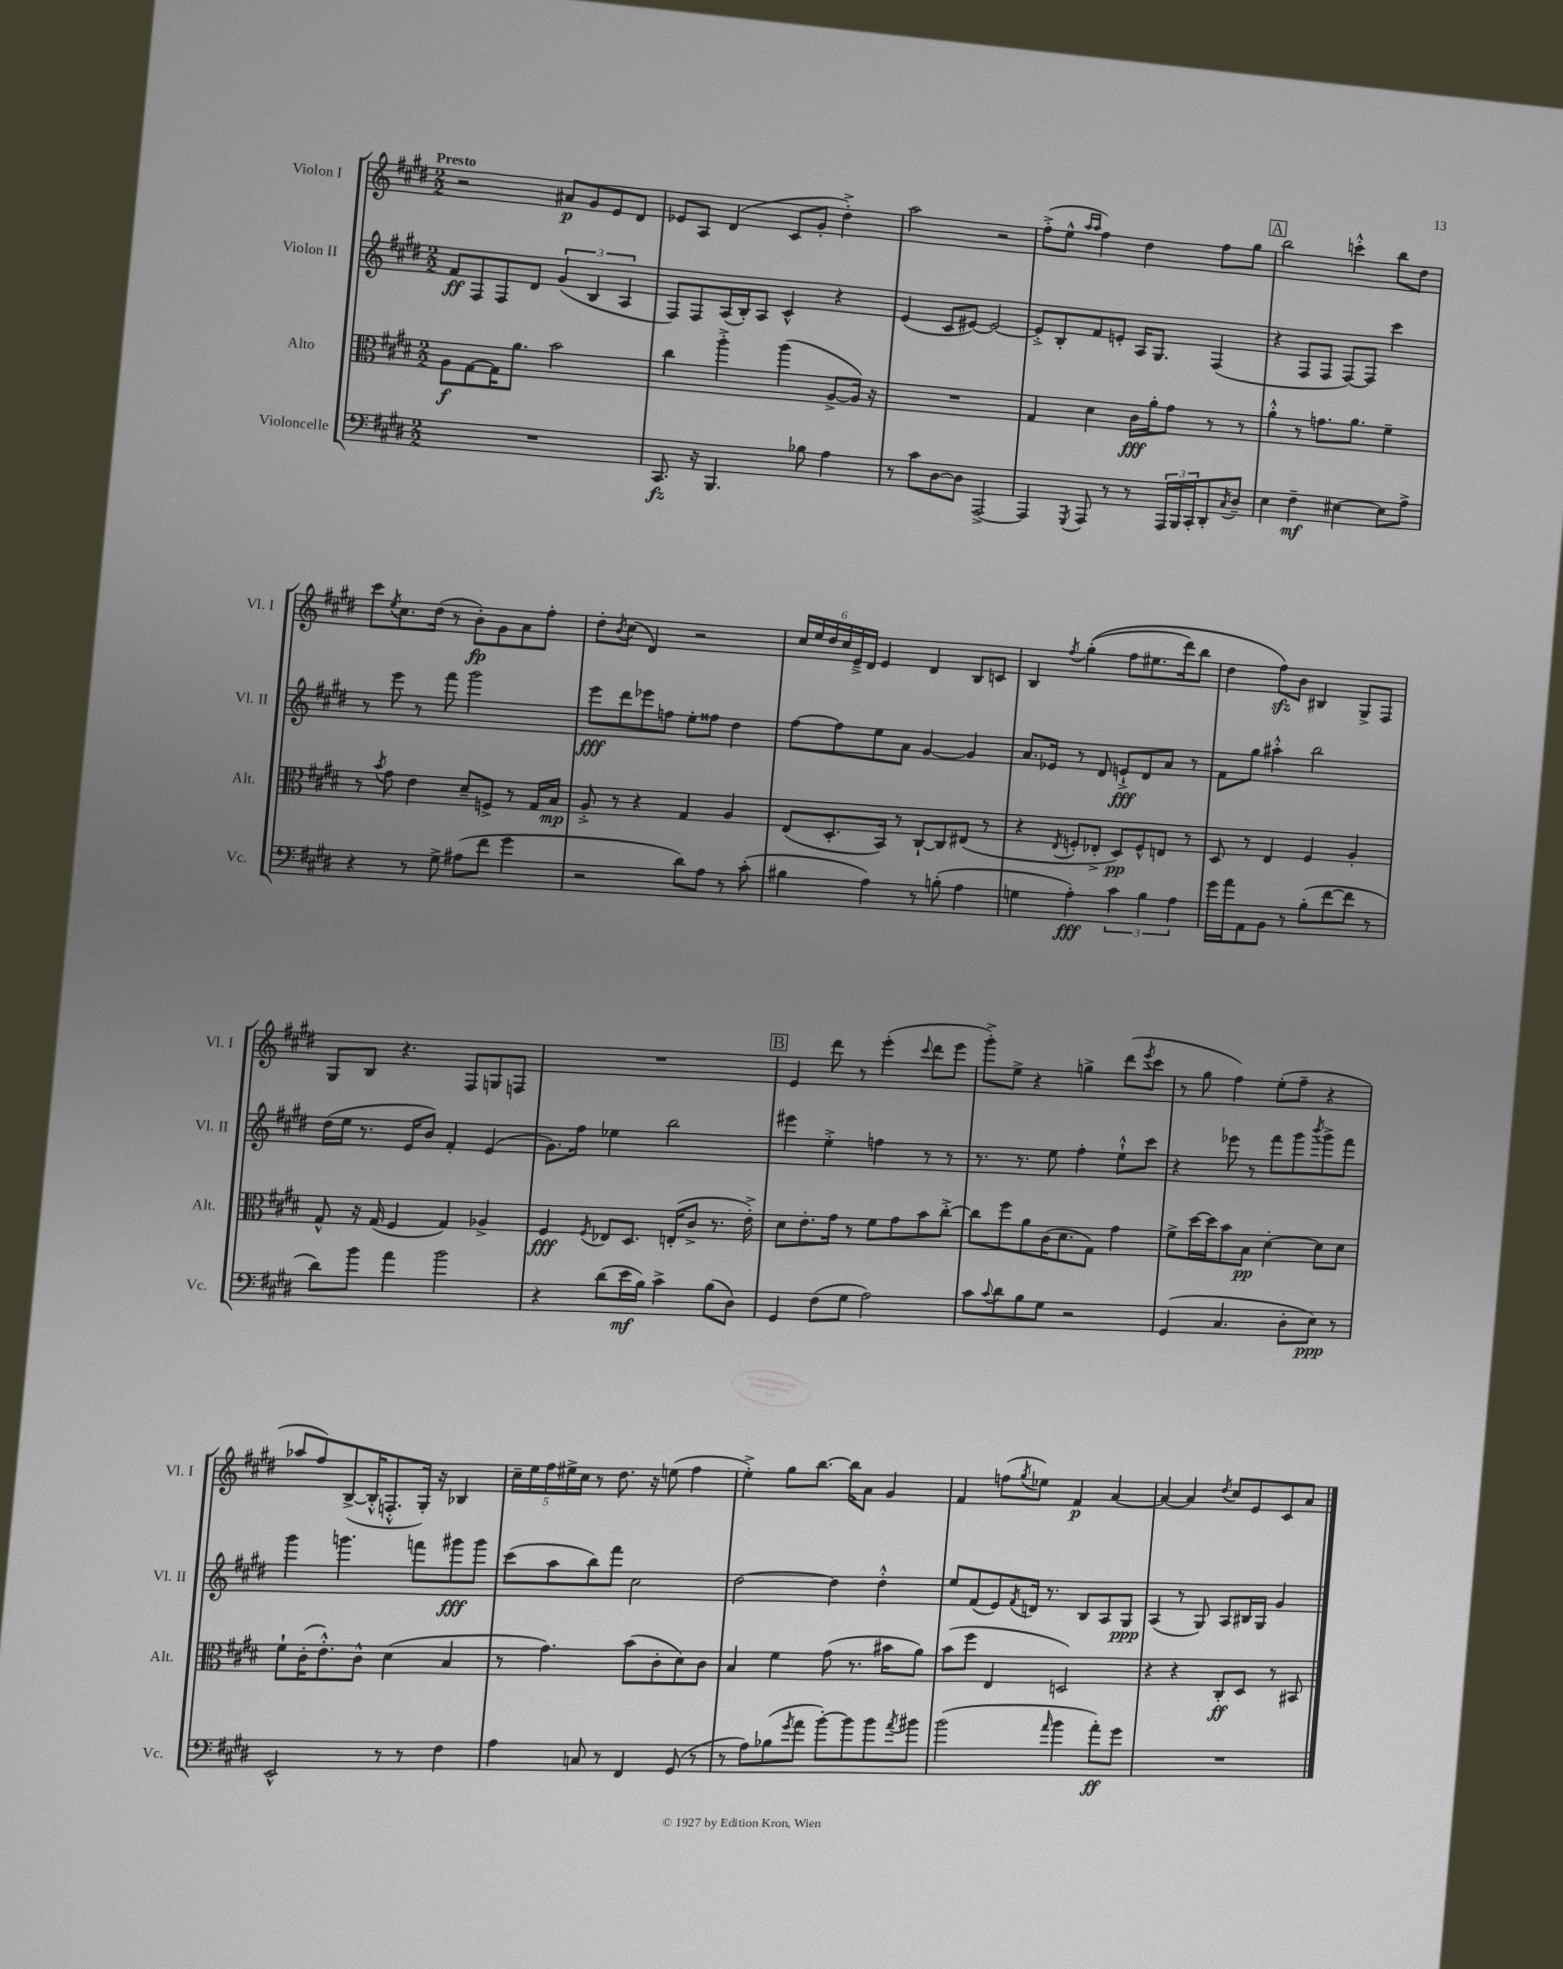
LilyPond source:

<<
\new StaffGroup <<
\new Staff = "s0" \with { instrumentName = "Violon I" shortInstrumentName = "Vl. I" } {
    \clef treble \key e \major \numericTimeSignature \time 2/2 \tempo "Presto"
    r2 ais'8\p gis'8 e'8 dis'8 |
    ees'8 a8 dis'4( cis'8 gis'8-. dis''4-.->) |
    a''2 r2 |
    fis''8-.->( e''8-^ \grace { a''16 a''16 } fis''4) dis''4 fis''8 gis''8 |
    \mark \markup { \box "A" } b''2 c'''4-.-^ b''8 dis''8 |
    cis'''8 \acciaccatura { e''8 } cis''8. dis''16( r8 b'8-.\fp) gis'8 a'8 fis''8-. |
    dis''8-. \acciaccatura { b'8 } cis''8( dis'4) r2 |
    \tuplet 6/4 { cis''16 e''16 dis''16 cis''16 e'16---> dis'16 } e'4 dis'4 b8 c'8 |
    b4 \acciaccatura { fis''8 } gis''4-.(\( fis''8 eis''8. dis'''16) b''8 |
    dis''4 fis''8\sfz\) b'8 bis4 gis8-> fis8 |
    gis8 b8 r4. fis8 g8 f8 |
    R1 |
    \mark \markup { \box "B" } e'4 dis'''8 r8 e'''4-.( \appoggiatura { cis'''8 } dis'''8 e'''8 |
    gis'''8-.->) e''8-> r4 g''4-> dis'''8( \acciaccatura { e'''8 } cis'''8 |
    r8 gis''8 fis''4) e''8-.( fis''8-- r4 |
    aes''8 fis''8) b8~->( b16-.-^ f8.-.-^ gis16-.) r16 bes4 |
    \tuplet 5/4 { cis''16-- e''16 fis''16 eis''16-> cis''16 } r8 dis''8. r16 e''8( fis''4 |
    e''4-.->) gis''8 b''8.~ b''16 a'8 gis'4 |
    fis'4 f''8( \acciaccatura { gis''8 } ees''8) fis'4\p a'4~ |
    a'4~ a'4 \acciaccatura { dis''8 } cis''8 e'8 cis'8 a'8 \bar "|." |
}
\new Staff = "s1" \with { instrumentName = "Violon II" shortInstrumentName = "Vl. II" } {
    \clef treble \key e \major \numericTimeSignature \time 2/2
    fis'8\ff fis8 fis8 dis'8 \tuplet 3/2 { gis'4( b4 a4 } |
    fis8) fis8 a16( b16-.) a8 cis'4-^ r4 |
    e'4( cis'8 eis'8~) eis'2~ |
    eis'8-.-> b8-. fis'8 e'8-. a16 gis8. fis4( |
    \mark \markup { \box "A" } r4 fis8 fis8 fis8~) fis8 cis'''4 |
    r8 e'''8 r8 fis'''8 gis'''2 |
    e'''8\fff dis'''8 ees'''8 f''8 e''8-. fisis''8 dis''4 |
    fis''8~ fis''8 e''8 a'8 gis'4~ gis'4 |
    a'8. ees'16 r8 dis'8 e'8-!->\fff dis'8 a'8 r8 |
    fis'8 gis''8 ais''4-.-^ b''2 |
    dis''16( e''16 r8. e'16 b'8) fis'4-. e'4( |
    gis'8.) fis''16 ees''4 b''2 |
    \mark \markup { \box "B" } eis'''4 e''4-.-> f''4 r8 r8 |
    r8. r8. e''8 fis''4-. e''8-!-^ cis'''8 |
    r4 ees'''8 r8 fis'''8 gis'''8 \acciaccatura { b'''8 } gis'''8-> fis'''8 |
    gis'''4 g'''4. f'''8 gis'''8\fff gis'''8 |
    cis'''8( a''8 b''8) fis'''8 cis''2 |
    dis''2~ dis''4 dis''4-.-^ |
    e''8 fis'8( e'8) \acciaccatura { fis'8 } d'16 r8. b8 a8 gis8\ppp |
    a4( r8 gis8) a8 bis16 gis16 gis'4 \bar "|." |
}
\new Staff = "s2" \with { instrumentName = "Alto" shortInstrumentName = "Alt." } {
    \clef alto \key e \major \numericTimeSignature \time 2/2
    a8\f gis8~ gis16 a'8. b'2 |
    cis''4 a''4-.-> a''4( a8~-> a16) r16 |
    R1 |
    gis4 dis'4 cis'16\fff a'16-. gis'8 r8 r8 |
    \mark \markup { \box "A" } a'4-.-^ r8 g'8. a'8. fis'4-- |
    r8 \acciaccatura { b'8 } gis'8 e'4 dis'8-- f8-> r8 gis16 b16\mp |
    a8-.-> r8 r4 gis4 a4 |
    e8( dis8.-. b,16) r8 cis8~-! cis8 eis8( r8 |
    r4 \acciaccatura { e8 } f8-. ees8-.-> dis8\pp) f8-^ e8 r8 |
    dis8 r8 e4 fis4 a4-. |
    gis8-^ r16 gis16( fis4 gis4) aes4-> |
    fis4\fff \acciaccatura { fis8 } ees8 dis8. e16-.( cis'8-> r8. e'16-.->) |
    \mark \markup { \box "B" } dis'8 e'8.-. gis'16 r8 fis'8 gis'8 b'8 cis''8~-.-> |
    cis''8 fis''8 a'8 cis'16( dis'8. gis8) gis'4 |
    fis'8-> dis''16~ dis''16 b'8 b8\pp dis'4~-. dis'8 dis'8 |
    fis'8-! cis'16-.( e'8.-.-^) cis'8-^ dis'4( b4 |
    r8 gis'4.) b'8( cis'8-. dis'8) cis'8 |
    b4 fis'4 gis'8( r8. bis'16 a'8) |
    b'8( fis''8 e4 d2) |
    r4 r4 cis8-.\ff dis8 r8 bis,8 \bar "|." |
}
\new Staff = "s3" \with { instrumentName = "Violoncelle" shortInstrumentName = "Vc." } {
    \clef bass \key e \major \numericTimeSignature \time 2/2
    R1 |
    cis,8.\fz r16 b,,4. bes8 a4 |
    r8 cis'8 dis8~ dis8 a,,2~-> |
    a,,4 \acciaccatura { gis,,8 } a,,8 r8 r8 \tuplet 3/2 { a,,16 b,,16 cis,16-. } dis,8-. \acciaccatura { cis8 } dis8-- |
    \mark \markup { \box "A" } e4 fis4--\mf eis4~ eis8 a8-> |
    r4 r8 gis8-> ais8( fis'8 gis'4 |
    r2 dis'8) a8 r8 cis'8-.( |
    bis4 a4) r8 b8-.( a4 |
    g4 a4-.\fff) \tuplet 3/2 { cis'4 b4 a4 } |
    gis'16 a'16 a,8 b,8 r8 b8-.( fis'8~ fis'8 r8 |
    dis'8) b'8 a'4 b'2 |
    r4 dis'8( e'16\mf b16) cis'4-> b8( dis8) |
    \mark \markup { \box "B" } gis,4 fis8( gis8 a2) |
    cis'8 \appoggiatura { cis'8 } dis'8 b8 gis8 r2 |
    gis,4( cis4. dis8-. e8\ppp) r8 |
    e,2-^ r8 r8 fis4 |
    a4 c8 r8 fis,4 gis,8( r8 |
    r8 a8) bes8( \acciaccatura { gis'8 } a'8 b'8~-.) b'8 b'8 \acciaccatura { a'8 } bis'8 |
    b'2( \grace { a'16 } b'4 a'8-.\ff) gis'8 |
    R1 \bar "|." |
}
>>
>>
\layout { \context { \Score \remove "Bar_number_engraver" } }
